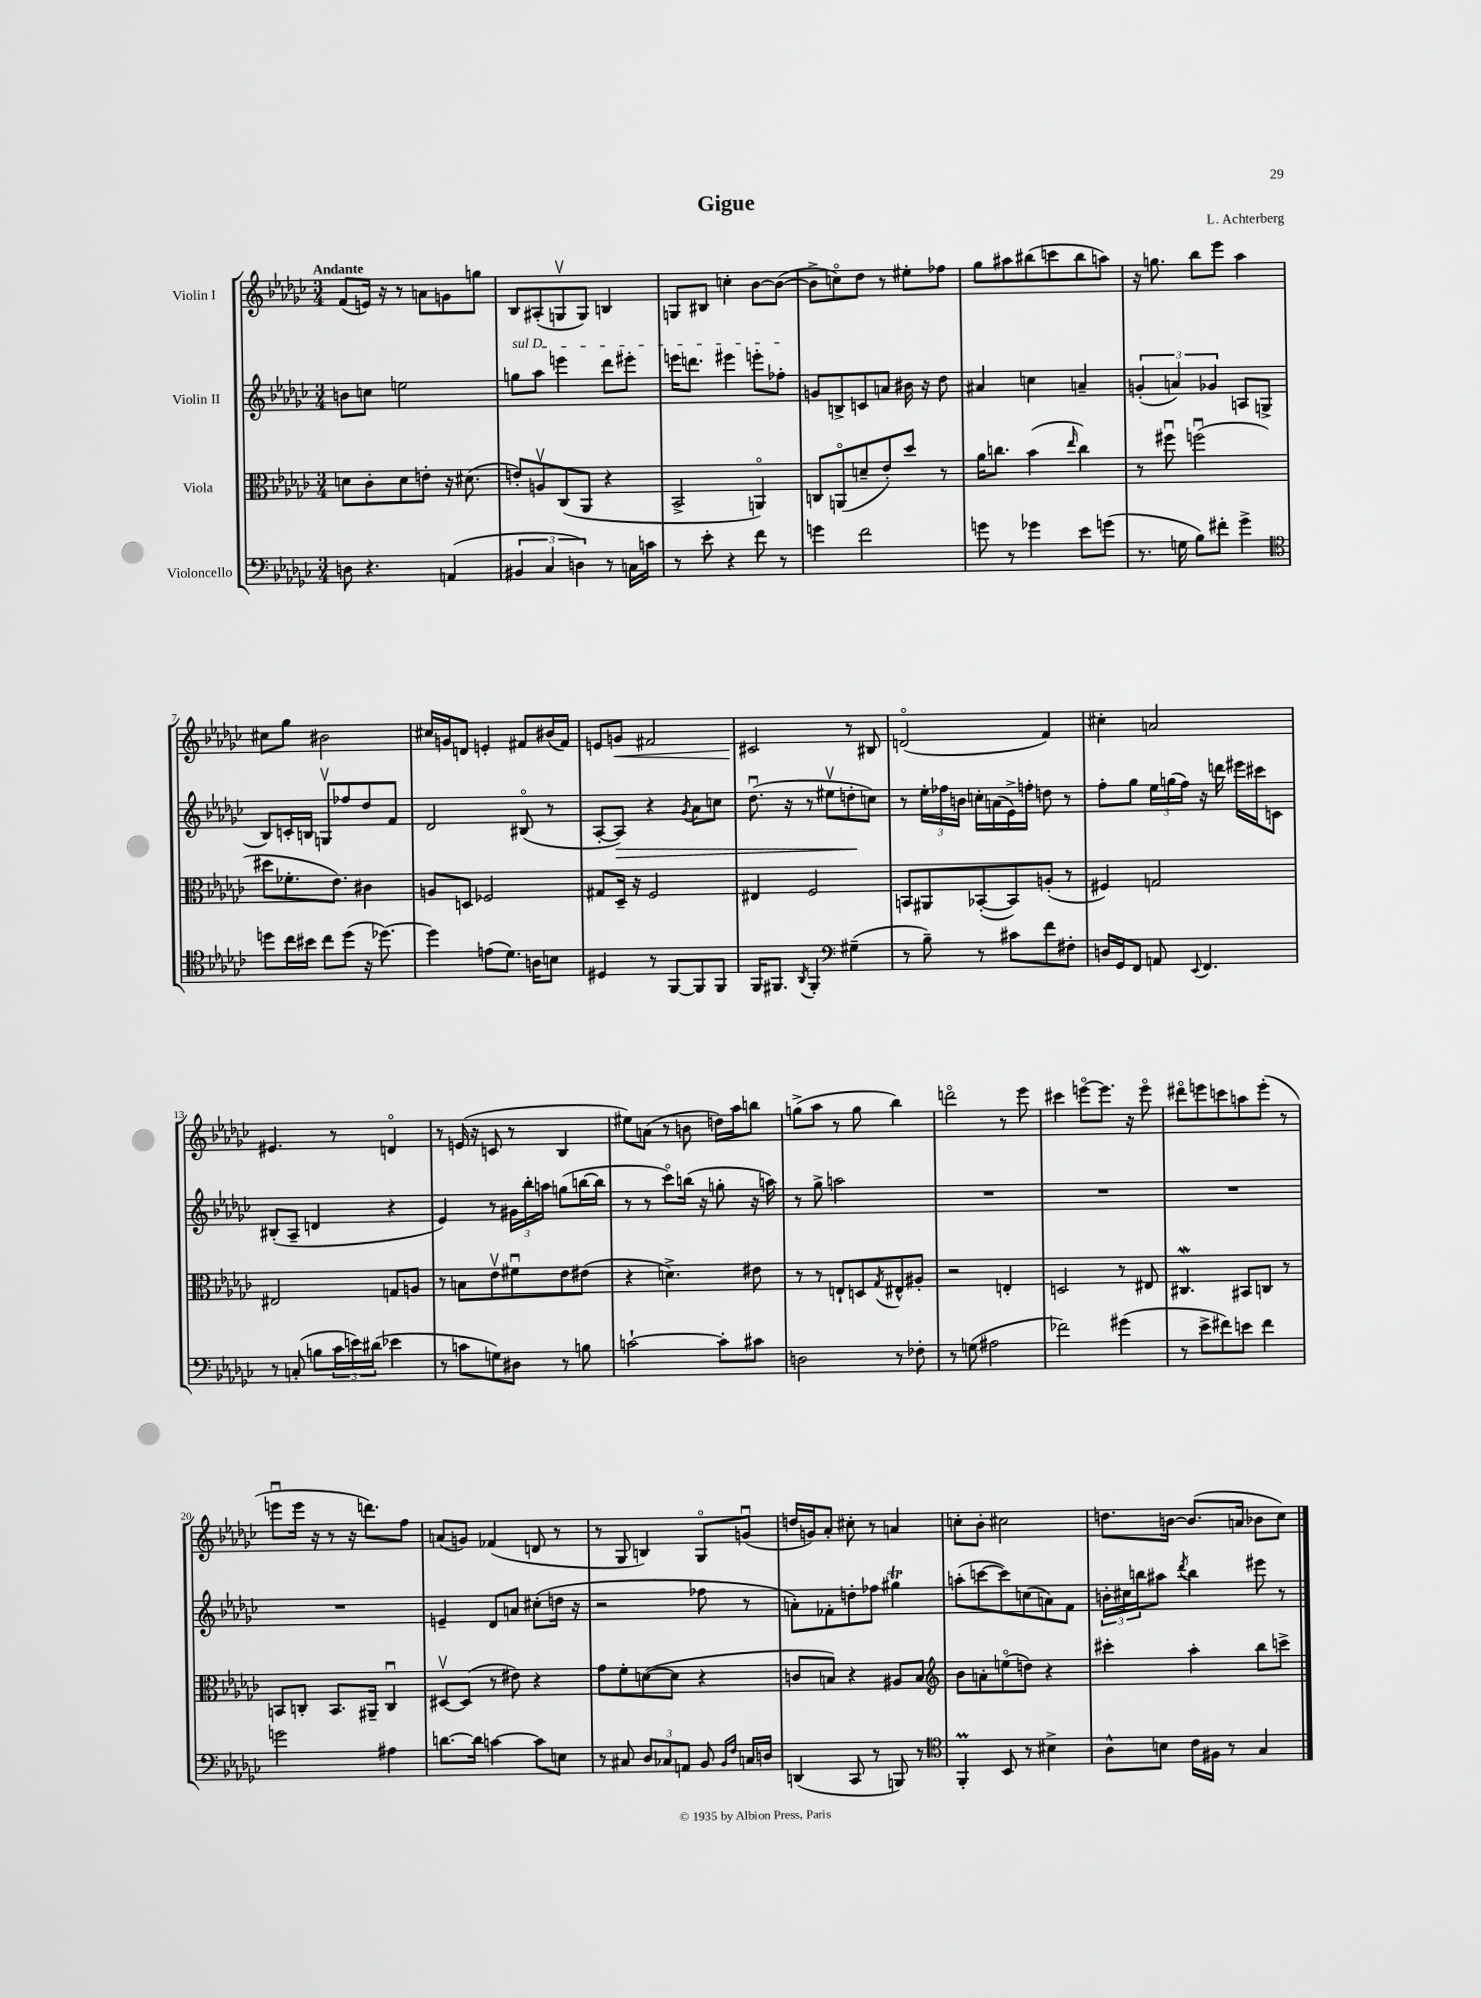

**kern	**kern	**kern	**kern
*staff4	*staff3	*staff2	*staff1
*clefF4	*clefC3	*clefG2	*clefG2
*k[b-e-a-d-g-c-]	*k[b-e-a-d-g-c-]	*k[b-e-a-d-g-c-]	*k[b-e-a-d-g-c-]
*M3/4	*M3/4	*M3/4	*M3/4
8D	8d	8b	(8f
4.r	8c-'	8cc	16e)
.	.	.	16r
.	8d	2ee	8r
.	8e'	.	8a
(4AA	16r	.	8g
.	(8.d#	.	.
.	.	.	8gg
=	=	=	=
6BB#	8e')	8gg	8B-
.	8Av	8aa-	(8A#'
6C-	.	.	.
.	(8C-	4eee	8Gv
6D)	.	.	.
.	8AA-	.	8G)
8r	4r	8ddd-	4B
16C	.	8eee#'	.
16c	.	.	.
=	=	=	=
8r	2BB-^	16eee	8G
.	.	8.ddd	.
8e-'	.	.	8B#
4r	.	4eee#	4cc'
8f	4AAo)	8eee'	[8b-
8r	.	8ff-'	(8b-_
=	=	=	=
4g	8C	8g	8b-^]
.	(8AAo	8B^	8cco)
2f	8d~	8c	8dd-
.	8e-')	8a	8r
.	8dd-	16b#	8ee#'
.	.	16r	.
.	8r	8dd-	8ff-
=	=	=	=
8g	16a-	4a#	8gg-
.	8.cc	.	.
8r	.	.	8aa#
4g-	(4b-	4cc	(8bb#
.	.	.	8ccc
.	16qqee-	.	.
8e-	4cc)	4a~	8bb#
(8g	.	.	8aa)
=	=	=	=
8.r	8r	(6g'	16r
.	.	.	8.gg
.	8ff#u	.	.
.	.	6a)	.
16G	.	.	.
8B-)	(2ffu	.	8bb-
.	.	6g-	.
8f#'	.	.	8eee-
4g-^	.	8A	4aa-
.	.	(8G^	.
=	=	=	=
*clefC4	*	*	*
8dd	8dd#	8B-)	8cc#
16cc-	8.f-'	16c'	8gg-
16b#	.	16B	.
8cc-	.	8Gv	2b#
.	8.e-)	.	.
(8dd	.	8ff-	.
16r	4c#	8dd-	.
[8.dd-)	.	.	.
.	.	8f	.
=	=	=	=
4dd-]	8A	2d-	16cc#
.	.	.	16g
.	8D	.	8d
(8e	2F-	.	4e'
8.d-)	.	.	.
.	.	(8B#o	8f#
16A	.	.	.
8B	.	8r	(16b#
.	.	.	16f#)
=	=	=	=
4D#	8G#	[8A-'	8e
.	16D-~	8A-])	8g
.	16r	.	.
8r	2F	4r	2f#
[8FF	.	.	.
.	.	8qg-	.
8FF]	.	8a-	.
8FF	.	8cc	.
=	=	=	=
16FF	4E#	(8.dd-u	2c#
8.FF#	.	.	.
.	.	16r	.
8qAA-	.	.	.
4FF#'	2F	8r	.
.	.	8ee#v	.
*clefF4	*	*	*
(4G#~	.	8dd'	8r
.	.	8cc)	8B#
=	=	=	=
8r	8BB	8r	(2do
8B-~)	8AA#	24ee-'	.
.	.	24ff-	.
.	.	24b	.
8r	([8BB-'	16cc'	.
.	.	(16a	.
8c#	8BB-])	16e-^)	.
.	.	16ff'	.
8f	(8A'	8dd	4f)
8F#'	8r	8r	.
=	=	=	=
16D	4F#)	8ff'	4cc#'
16GG-	.	.	.
8FF	.	8gg-	.
8AA	2G	24ee-	2a
.	.	(24gg	.
.	.	24ff)	.
8qqEE-	.	.	.
4.FF	.	16r	.
.	.	16ddd	.
.	.	16eee#	.
.	.	16ccc#	.
.	.	8c	.
=	=	=	=
8r	2E#	(8B#'	4.e#
(8C'	.	8A-~	.
8B	.	4d	.
24c-	.	.	8r
24e)	.	.	.
(24d#	.	.	.
4e-	8G	4r	4do
.	8A	.	.
=	=	=	=
8r	8r	4e-)	8r
8c	8B	.	(16e
.	.	.	16r
8G)	8e-v	8r	8c
8D#	8f#u	24g#	8r
.	.	24bb-'	.
.	.	24aa	.
8r	8e-	(8gg	4B-
8B	(8e#	[16bb	.
.	.	16bb]	.
=	=	=	=
[2c`	4r	8r	8ee#)
.	.	8r	(8a
.	4.d^)	8ccc-o)	8r
.	.	(16bb	8b
.	.	16r	.
8c']	.	8gg'	16dd)
.	.	.	16aa-
8c#	8e#	16r	8bb
.	.	16aa)	.
=	=	=	=
2D	8r	8r	(8gg^
.	8r	8gg-^	8aa-
.	8E`	2aa	8r
.	8D	.	8gg
.	8qG-	.	.
8r	8E#^^	.	4bb-)
8F-'	8A#'	.	.
=	=	=	=
8r	2r	2.r	2dddo
(8G	.	.	.
2A#	.	.	.
.	4E'	.	8r
.	.	.	8eee-
=	=	=	=
2f-)	2D	2.r	4ccc#
.	.	.	[8eeeo
.	.	.	8.eee]
(4g#	8r	.	.
.	.	.	16r
.	8E#	.	8eeeo
=	=	=	=
8r	4.C#	2.r	8ddd#o
8e-^	.	.	8eee
8f#)	.	.	8ccc
8e	8BB#	.	8aa
4f#	8C	.	(8eee'
.	8r	.	8r
=	=	=	=
2g	8BB	2.r	8eeeu
.	8C'	.	16eee
.	.	.	16r
.	8.BB	.	8r
.	.	.	16r
.	16AA#~	.	8.ddd)
4A#	4Cu	.	.
.	.	.	8ff
=	=	=	=
[8.d	[8D#v	4e~	(8a
.	(8D#]	.	8g)
16d]	.	.	.
[4c	8r	8d-	(4f-
.	8e#)	8a	.
8c]	4r	(8cc#'	8d
8E	.	16dd	8r
.	.	16r	.
=	=	=	=
8r	8g-	2r	8r
8C#	8f'	.	8G-
12D-	([8d	.	4B)
12C-	.	.	.
.	8d]	.	.
12AA	.	.	.
8BB-	4r	8ff-	8G-o
16qqBB-	.	.	.
16qqF	.	.	.
16C	.	8r	(8gu
16D	.	.	.
=	=	=	=
(4DD	8c	8a')	16dd
.	.	.	16g)
.	8B)	8f-'	8a-'
8CC-	4r	8dd'	8cc#'
8r	.	8ff-	8r
8BBB)	8A#	4gg#	4a
8r	8B	.	.
=	=	=	=
*clefC4	*clefG2	*	*
4FF'	8b-	(8aa'	8cc'
.	8a'	[8ccc	8b-'
8BB-	(8eeo	8ccc])	2cc#
8r	8dd)	(8cc	.
4B#^	4r	8a)	.
.	.	8f	.
=	=	=	=
8A-^^	4ccc#'	24b'	8.dd
.	.	24cc#	.
.	.	24bb	.
8B	.	8aa#	.
.	.	.	[16b
.	.	8qddd-	.
16c-	4aa-'	4bb	(8.b]
16F#	.	.	.
8r	.	.	.
.	.	.	16a
4G-	8bb-	8eee#	8b-
.	8ccc^	8r	8cc-)
==	==	==	==
*-	*-	*-	*-
